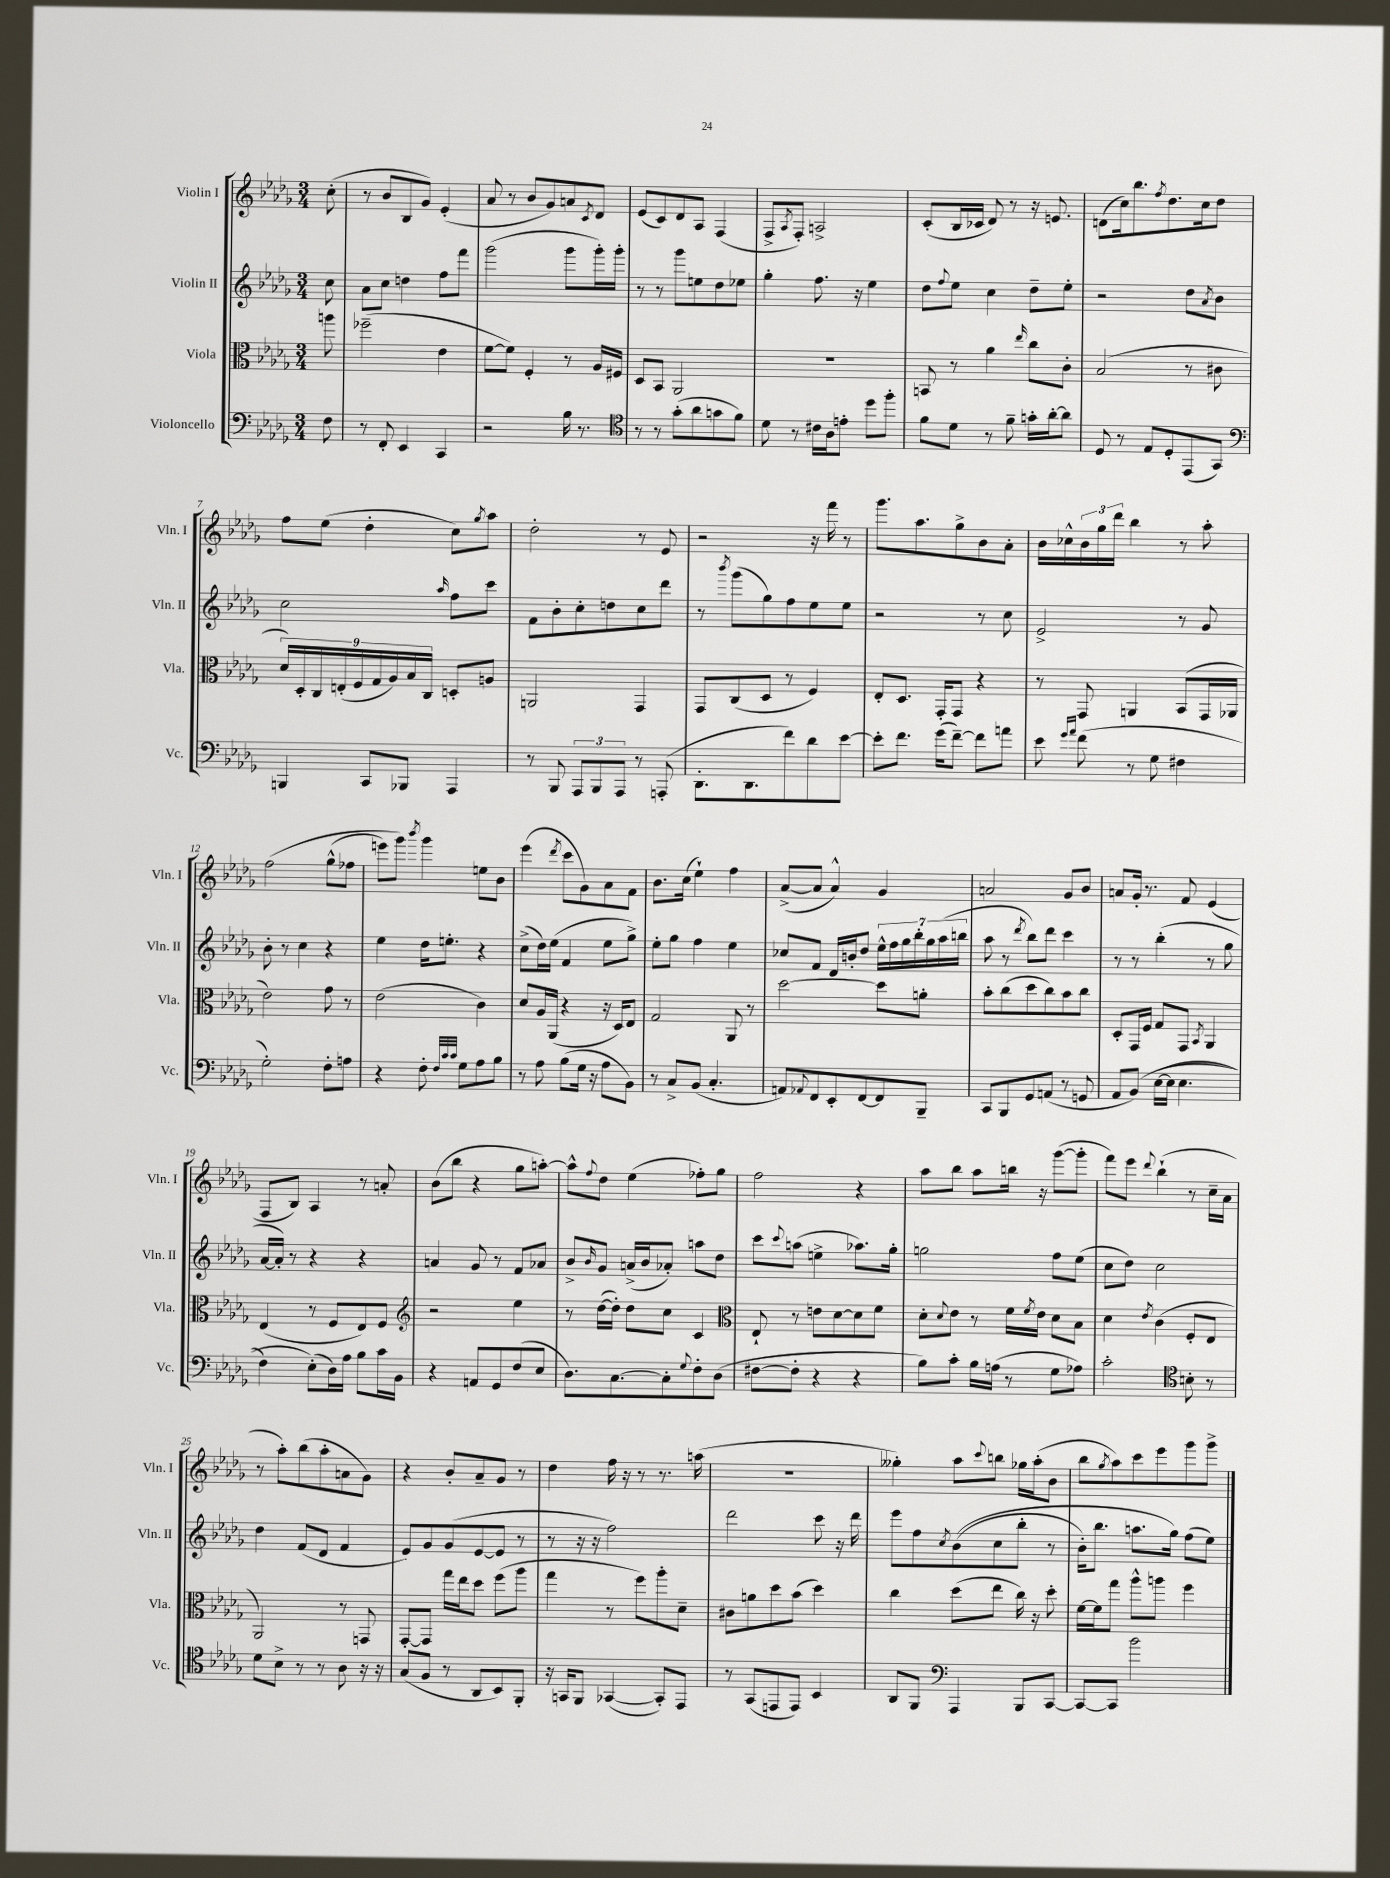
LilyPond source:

<<
\new StaffGroup <<
\new Staff = "s0" \with { instrumentName = "Violin I" shortInstrumentName = "Vln. I" } {
    \clef treble \key des \major \numericTimeSignature \time 3/4 \partial 8
    c''8-.( |
    r8 bes'8 bes8 ges'8) ees'4-.( |
    aes'8 r8 bes'8 ges'8) a'8 \acciaccatura { c'8 } des'8 |
    ees'8( c'8) des'8 aes8 f4( |
    f8-> \acciaccatura { aes8 } f8-.) a2-> |
    c'8-.( bes16 ces'16 des'8) r8 r16 e'8. |
    d'8( c''16) bes''8. \acciaccatura { f''8 } des''8. c''16 des''8 |
    f''8 ees''8( des''4-. c''8) \acciaccatura { ges''8 } aes''8 |
    des''2-. r8 ees'8 |
    r2 r16 f'''16 r8 |
    ges'''8. aes''8. ges''8-> bes'8 aes'8-. |
    bes'16 ces''16-^ \tuplet 3/2 { bes'16 ges''16 des'''16 } bes''4 r8 aes''8-. |
    f''2\( ges''8-^( fes''8 |
    e'''8) ges'''8\) \acciaccatura { bes'''8 } ges'''4 e''8 bes'8 |
    ees'''4( \acciaccatura { des'''8 } c'''8 ges'8) aes'8 f'8 |
    bes'8. c''16( ees''4-!) f''4 |
    aes'8~->( aes'8 aes'4-^) ges'4 |
    a'2 ges'8 bes'8 |
    a'8 ges'16-. r8. f'8 ees'4( |
    f8 bes8) aes4 r8 a'8-. |
    bes'8( bes''8 r4 ges''8 a''8~-.) |
    a''8-^ \appoggiatura { f''8 } des''8 ees''4( fes''8-.) ges''8 |
    f''2 r4 |
    aes''8 bes''8 aes''8 b''16 r16 ges'''8~( ges'''8-. |
    f'''8) ees'''8 \appoggiatura { des'''8 } bes''4-!( r8 c''16-- aes'16 |
    r8 aes''8-.) bes''8( aes''8-. a'8 ges'8) |
    r4 bes'8-. aes'8-- ges'8 r8 |
    des''4 f''16 r16 r8 r8. a''16( |
    R2. |
    geses''4-.) aes''8 \appoggiatura { c'''8 } b''8 ges''16 aes''16-.( bes'8 |
    bes''8 \acciaccatura { ges''8 } aes''8) c'''8 ees'''8 ges'''8 ges'''8-> \bar "|." |
}
\new Staff = "s1" \with { instrumentName = "Violin II" shortInstrumentName = "Vln. II" } {
    \clef treble \key des \major \numericTimeSignature \time 3/4 \partial 8
    c''8 |
    aes'8 c''8 d''4 f''8 f'''8 |
    ges'''2( ges'''8 ges'''16-.) ges'''16-. |
    r8 r8 ges'''8 e''8 des''8 ees''8 |
    ges''4-. f''8. r16 ees''4 |
    des''8 \appoggiatura { f''8 } ees''8 c''4 des''8-- ees''8-. |
    r2 des''8 \acciaccatura { aes'8 } bes'8 |
    c''2 \grace { aes''16 } f''8 c'''8 |
    f'8 bes'8-. c''8-. d''8 c''8 des'''8 |
    r8 \acciaccatura { bes'''8 } ges'''8( ges''8) f''8 ees''8 ees''8 |
    r2 r8 c''8 |
    ees'2-> r8 ges'8 |
    bes'8-. r8 c''4 r4 |
    ees''4 des''16 e''8.-. r4 |
    c''8->( des''16) ees''16( f'4 ees''8 ges''8->) |
    ees''8-. ges''8 f''4 ees''4 |
    ces''8 f'8 des'16 b'16-. des''8 \tuplet 7/4 { ees''16-^ f''16 ges''16 bes''16-. ges''16 aes''16( b''16 } |
    aes''8 r8 \acciaccatura { des'''8 } bes''8) des'''8 c'''4 |
    r8 r8 bes''4-.( r8 ges''8 |
    aes'16~ aes'16-.) r8 r4 r4 |
    a'4 ges'8 r8 f'8 aes'8 |
    bes'8-> \grace { bes'16 } ges'8 a'16->( bes'16 aes'8-.) a''8 des''8 |
    c'''8 \appoggiatura { c'''8 } a''8( e''4-> aes''8.) ges''16-. |
    g''2 f''8 ees''8( |
    c''8 des''8) c''2 |
    des''4 f'8( des'8 f'4 |
    ees'8) ges'8 ges'8( ees'8~ ees'8 r8 |
    r8 r16 r16 f''2) |
    des'''2 c'''8 r16 des'''16 |
    ees'''8 f''8 \acciaccatura { c''8 } bes'8(\( c''8 bes''8-. r8 |
    bes'16-.) bes''8. a''8. ges''16\) f''8( ees''8) \bar "|." |
}
\new Staff = "s2" \with { instrumentName = "Viola" shortInstrumentName = "Vla." } {
    \clef alto \key des \major \numericTimeSignature \time 3/4 \partial 8
    a''8 |
    fes''2--( ees'4 |
    f'8~ f'8) f4-. r8 aes16 fis16 |
    des8 bes,8 aes,2 |
    R2. |
    b,8 r8 aes'4 \grace { ees''16 } c''8 c'8-. |
    bes2( r8 cis'8 |
    \tuplet 9/8 { des'16) des16-. c16 e16-.( f16 ges16 aes16) bes16 c16 } d8-. a8 |
    a,2 ges,4 |
    ges,8 c8( des8 r8 f4) |
    ees8-. des8. ges,16-. ges,8 r4 |
    r8 ges,8 a,4 bes,8( ges,16 aes,16 |
    ees'2) ges'8 r8 |
    ees'2( c'4) |
    des'8 aes16 aes,16( r4 r16 des16) ees8 |
    ges2 aes,8 r8 |
    des''2~ des''8 a'8-. |
    bes'8-. c''8( des''8 c''8) bes'8 c''8 |
    des8-. ges,16 f16 ges8 ges,8 \acciaccatura { bes,8 } aes,4 |
    ees4( r8 f8 ees8) f8 |
    \clef treble r2 ees''4 |
    r8 des''16~( des''16-.) des''8 c''8 c'4 |
    \clef alto ees8-! r8 e'8 des'8~ des'8 f'8 |
    des'8-. \appoggiatura { des'8 } ees'8 r8 f'16 \acciaccatura { f'8 } ees'16 des'8 bes8 |
    des'4 \acciaccatura { ees'8 } c'4( f8-. ees8 |
    aes,2) r8 g,8 |
    ges,8~-. ges,8 ges''16 ees''16 des''8 f''8( aes''8 |
    ges''4 r8 f''8) aes''8-. des'8-- |
    cis'8 a'8 des''8 bes'8( des''4) |
    c''4 des''8( ees''8 c''16) r16 des''8-. |
    f'16~ f'16 ges''8 aes''8-^ a''8 f''4 \bar "|." |
}
\new Staff = "s3" \with { instrumentName = "Violoncello" shortInstrumentName = "Vc." } {
    \clef bass \key des \major \numericTimeSignature \time 3/4 \partial 8
    f8 |
    r8 f,8-. ees,4 c,4 |
    r2 bes16 r8. |
    \clef tenor r8 r8 ges'8-.( aes'8 g'8 f'8) |
    des'8 r8 cis'16 aes16 e'8-. des''8 f''8-. |
    f'8 des'8 r8 f'8-- g'16-. aes'16~-. aes'8 |
    des8 r8 ees8 des8-. ees,8( ges,8) |
    \clef bass b,,4 c,8 bes,,8 aes,,4 |
    r8 bes,,8 \tuplet 3/2 { aes,,8 bes,,8 aes,,8 } r8 a,,8-.( |
    des,8.-. des,8. f'8) des'8 ees'8~ |
    ees'8-. f'8. ges'16( f'8~--) f'8 a'8 |
    ees'8 \grace { ges'16 aes'16 } f'8( r8 ges8 fis4 |
    ges2-.) f8-. a8 |
    r4 f8-. \grace { f32 c'32 c'32 } ges8 aes8 bes8 |
    r8 aes8 bes8( ges16 r16 aes8 bes,8) |
    r8 c8-> bes,8( c4.-. |
    a,8) \appoggiatura { aes,8 } f,8 ees,8-. f,8~ f,8 bes,,8-- |
    c,8 bes,,8 ges,8 a,8( r8 g,8 |
    aes,8 bes,8)\( ees16~( ees16 ees4. |
    f4) ees8-.(\) des16) aes16 bes8 c'16 bes,16 |
    r4 a,8 ges,8 f8( ees8 |
    des8.) c8.~ c8-. \appoggiatura { ges8 } f8-. des8( |
    fis8~ fis8-. r4 r4 |
    bes8) c'8-. bes16 a16( r8 ges8 aes8) |
    c'2-. \clef tenor b8-. r8 |
    des'8 bes8-> r8 r8 aes8 r16 r16 |
    ges8( f8 r8 aes,8 bes,8) f,8-. |
    r16 g,16 f,8 ges,4~( ges,8-.) ees,8 |
    r8 ges,8( e,8 e,8) bes,4 |
    aes,8 f,8 \clef bass aes,,4 bes,,8 c,8~ |
    c,8~ c,8 bes'2 \bar "|." |
}
>>
>>
